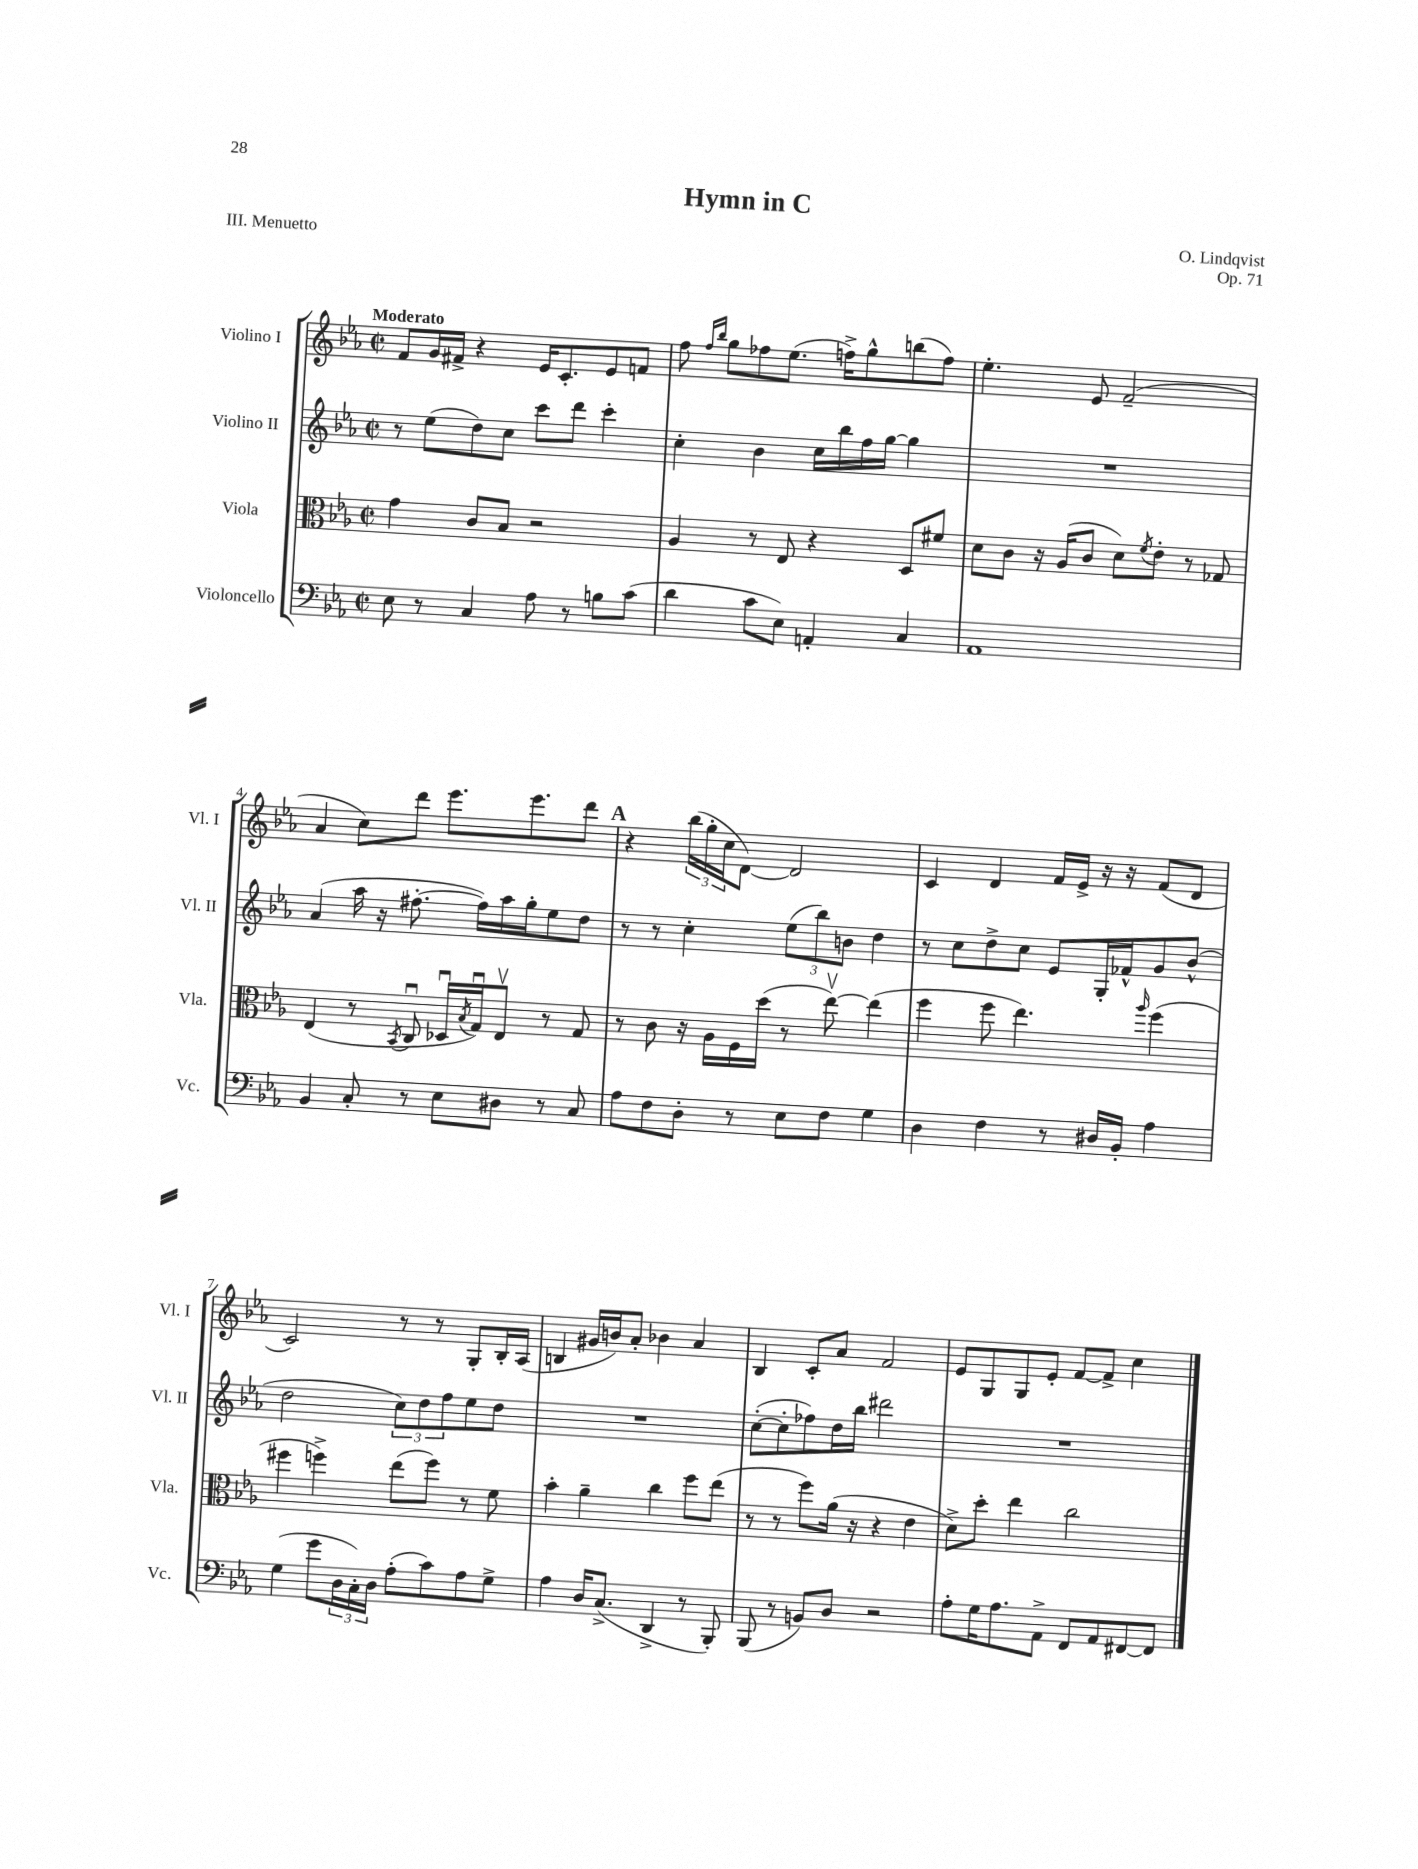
\header { title = "Hymn in C" composer = "O. Lindqvist" opus = "Op. 71" piece = "III. Menuetto" }
<<
\new StaffGroup <<
\new Staff = "s0" \with { instrumentName = "Violino I" shortInstrumentName = "Vl. I" } {
    \clef treble \key ees \major \defaultTimeSignature \time 2/2 \tempo "Moderato"
    f'8 g'16 fis'16-> r4 ees'16 c'8.-. ees'8 f'8 |
    f''8 \grace { f''16 bes''16 } g''8 fes''8 ees''8.( f''16->) g''8-^ b''8( f''8) |
    ees''4.-. ees'8 f'2--( |
    aes'4 c''8) d'''8 ees'''8. ees'''8. d'''8 |
    \mark \markup { \bold "A" } r4 \tuplet 3/2 { bes''16( g''16-. c''16 } d'8~) d'2 |
    c'4 d'4 f'16 ees'16-> r16 r16 f'8( d'8 |
    c'2) r8 r8 g8-. bes16-. aes16( |
    b4 gis'16 b'16) aes'8-. bes'4 aes'4 |
    bes4 c'8-. aes'8 f'2 |
    ees'8 g8 g8 ees'8-. f'8~ f'8-> c''4 \bar "|." |
}
\new Staff = "s1" \with { instrumentName = "Violino II" shortInstrumentName = "Vl. II" } {
    \clef treble \key ees \major \defaultTimeSignature \time 2/2
    r8 ees''8( d''8) c''8 c'''8 d'''8 c'''4-. |
    c''4-. bes'4 c''16 bes''16 f''16 g''16~ g''4 |
    R1 |
    aes'4( aes''16 r16 fis''8.~-. fis''16) aes''16 g''16-. ees''8 d''8 |
    \mark \markup { \bold "A" } r8 r8 c''4-. \tuplet 3/2 { ees''8( bes''8) b'8 } d''4 |
    r8 c''8 d''8-> c''8 ees'8 g16-. fes'16-^ g'8 bes'8-^( |
    d''2 \tuplet 3/2 { c''8) d''8 f''8 } ees''8 d''8 |
    R1 |
    c''8~-.( c''8-. fes''8) d''16 bes''16 dis'''2 |
    R1 \bar "|." |
}
\new Staff = "s2" \with { instrumentName = "Viola" shortInstrumentName = "Vla." } {
    \clef alto \key ees \major \defaultTimeSignature \time 2/2
    g'4 c'8 bes8 r2 |
    aes4 r8 ees8 r4 d8 fis'8 |
    d'8 c'8 r16 aes16( c'8 d'8) \acciaccatura { f'8 } ees'8-. r8 ges8 |
    ees4( r8 \acciaccatura { bes,8 } c8\downbow des16\downbow \acciaccatura { bes8 } g16\downbow) ees8\upbow r8 g8 |
    \mark \markup { \bold "A" } r8 c'8 r16 aes16 f16 d''16( r8 ees''8~\upbow) ees''4( |
    f''4 f''8 ees''4.) \grace { aes''16 } f''4( |
    fis''4 f''4->) ees''8( f''8) r8 f'8 |
    bes'4-. aes'4-- c''4 f''8 ees''8( |
    r8 r8 f''8) aes'16( r16 r4 ees'4 |
    d'8->) d''8-. ees''4 c''2 \bar "|." |
}
\new Staff = "s3" \with { instrumentName = "Violoncello" shortInstrumentName = "Vc." } {
    \clef bass \key ees \major \defaultTimeSignature \time 2/2
    ees8 r8 c4 aes8 r8 b8 c'8( |
    d'4 c'8 ees8) a,4-. c4 |
    aes,1 |
    bes,4 c8-. r8 ees8 dis8 r8 c8 |
    \mark \markup { \bold "A" } aes8 f8 d8-. r8 ees8 f8 g4 |
    d4 f4 r8 dis16 bes,16-. aes4 |
    g4( g'8 \tuplet 3/2 { d16 c16-.) d16 } aes8-.( c'8) aes8 g8-> |
    aes4 d16 c8.->( d,4-> r8 bes,,8-.) |
    bes,,8( r8 b,8) d8 r2 |
    aes8-. g16 aes8. aes,8-> f,8 aes,8 fis,8~ fis,8 \bar "|." |
}
>>
>>
